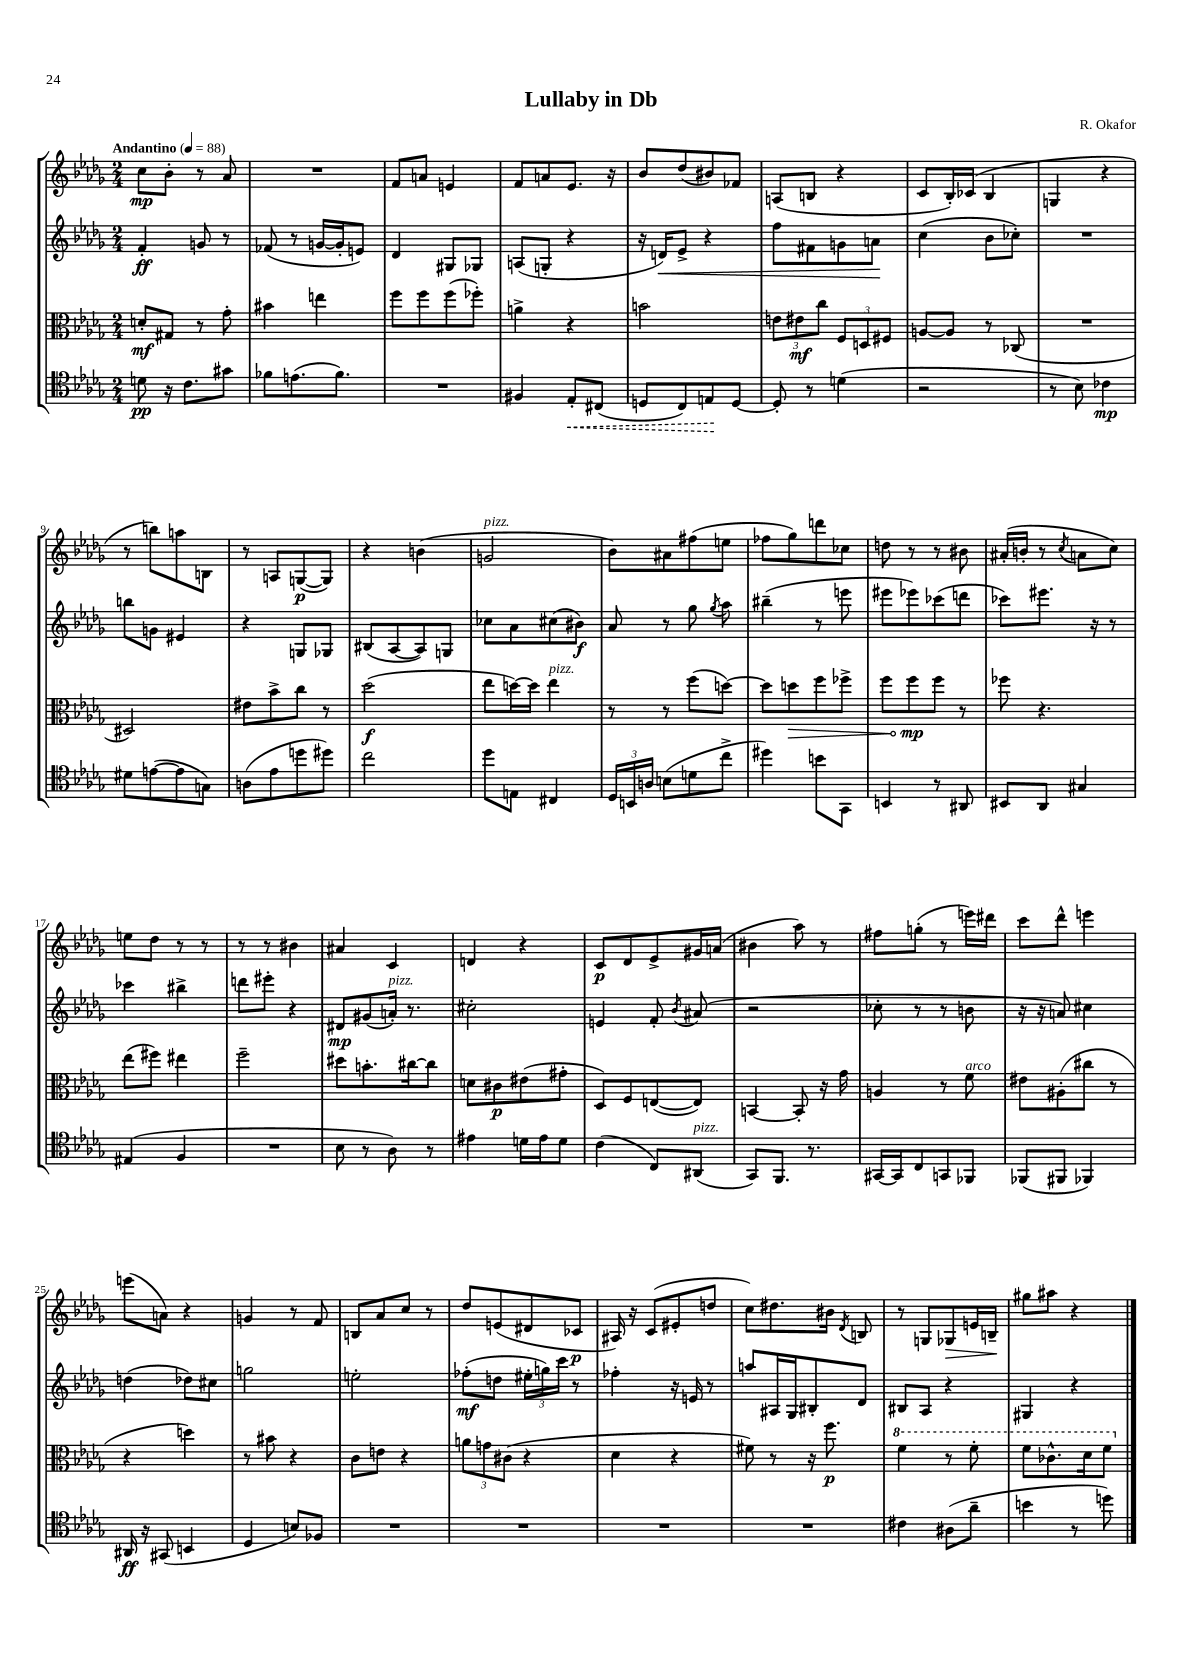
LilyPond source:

\header { title = "Lullaby in Db" composer = "R. Okafor" }
<<
\new StaffGroup <<
\new Staff = "s0" {
    \clef treble \key des \major \numericTimeSignature \time 2/4 \tempo "Andantino" 4 = 88
    \autoBeamOff c''8[\mp bes'8]-. r8 aes'8 |
    R2 |
    f'8[ a'8] e'4 |
    f'8[ a'8 ees'8.] r16 |
    bes'8[ des''8( bis'8) fes'8] |
    a8[( b8] r4 |
    c'8[ bes16-.) ces'16]( bes4 |
    g4 r4 |
    r8 b''8[) a''8 b8] |
    r8 a8[ g8~\p( g8]) |
    r4 b'4( |
    g'2^\markup { \italic "pizz." } |
    bes'8[) ais'8 fis''8( e''8] |
    fes''8[ ges''8) d'''8 ces''8] |
    d''8 r8 r8 bis'8 |
    ais'16[-.( b'16]-. r8 \acciaccatura { c''8 } a'8[ c''8]) |
    e''8[ des''8] r8 r8 |
    r8 r8 bis'4 |
    ais'4 c'4 |
    d'4 r4 |
    c'8[\p des'8 ees'8-> gis'16 a'16]( |
    bis'4 aes''8) r8 |
    fis''8[ g''8]-.( r8 e'''16[) dis'''16] |
    c'''8[ des'''8]-^ e'''4 |
    e'''8[( a'8]) r4 |
    g'4 r8 f'8 |
    b8[ aes'8 c''8] r8 |
    des''8[ e'8( dis'8 ces'8]\p |
    ais16) r16 c'8[( eis'8-. d''8] |
    c''8[) dis''8. bis'16] \acciaccatura { des'8 } b8 |
    r8 g8[ ges8\> e'16 b16]--\! |
    gis''8[ ais''8] r4 \bar "|." |
}
\new Staff = "s1" {
    \clef treble \key des \major \numericTimeSignature \time 2/4
    \autoBeamOff f'4-.\ff g'8 r8 |
    fes'8( r8 g'16[~ g'16-. e'8]) |
    des'4 gis8[ ges8] |
    a8[( g8]-. r4 |
    r16 d'16[\<) ees'8]-> r4 |
    f''8[ fis'8 g'8 a'8]\! |
    c''4( bes'8[ ces''8]-.) |
    R2 |
    b''8[ g'8] eis'4 |
    r4 g8[ ges8] |
    bis8[( aes8~ aes8) g8] |
    ces''8[ aes'8 cis''8( bis'8]\f) |
    aes'8 r8 ges''8 \acciaccatura { ges''8 } aes''8 |
    bis''4--( r8 e'''8 |
    eis'''8[ ees'''8) ces'''8( d'''8] |
    ces'''8[) eis'''8.] r16 r8 |
    ces'''4 bis''4-> |
    d'''8[ eis'''8]-. r4 |
    dis'8[\mp gis'8( a'16]-.^\markup { \italic "pizz." }) r8. |
    cis''2-. |
    e'4 f'8-. \acciaccatura { bes'8 } ais'8( |
    r2 |
    ces''8-. r8 r8 b'8 |
    r16 r16 a'8) cis''4 |
    d''4( des''8[) cis''8] |
    g''2 |
    e''2-. |
    fes''8[-.\mf( d''8] \tuplet 3/2 { eis''16[-. g''16) c'''16] } r8 |
    fes''4-. r16 e'16 r8 |
    a''8[ ais16 ges16 bis8-. des'8] |
    bis8[ aes8] r4 |
    gis4 r4 \bar "|." |
}
\new Staff = "s2" {
    \clef alto \key des \major \numericTimeSignature \time 2/4
    \autoBeamOff d'8[-.\mf gis8] r8 ges'8-. |
    bis'4 e''4 |
    f''8[ f''8 f''8( fes''8]-.) |
    a'4-> r4 |
    b'2 |
    \tuplet 3/2 { e'8[ eis'8\mf c''8] } \tuplet 3/2 { f8[ d8 fis8] } |
    a8[~ a8] r8 ces8( |
    R2 |
    dis2) |
    eis'8[ bes'8-> c''8] r8 |
    des''2\f( |
    ees''8[ d''16~) d''16] ees''4^\markup { \italic "pizz." } |
    r8 r8 f''8[( d''8]~) |
    d''8[ \once \override Hairpin.circled-tip = ##t d''8\> f''8 fes''8]-> |
    f''8[ f''8\mp\! f''8] r8 |
    fes''8 r4. |
    ees''8[( fis''8]) eis''4 |
    f''2-- |
    dis''8[ b'8.-. cis''16~ cis''8] |
    d'8[ cis'8\p eis'8( gis'8]-. |
    des8[) f8 e8~( e8]) |
    b,4~ b,8-. r16 ges'16 |
    a4 r8 f'8^\markup { \italic "arco" } |
    eis'8[ ais8-.( cis''8] r8 |
    r4 d''4) |
    r8 bis'8 r4 |
    c'8[ e'8] r4 |
    \tuplet 3/2 { a'8[ g'8 cis'8]( } r4 |
    des'4 r4 |
    fis'8) r8 r16 f''8.\p |
    \ottava #1 f''4 r8 f''8-. |
    f''8[ ces''8.-^ des''16 f''8] \ottava #0 \bar "|." |
}
\new Staff = "s3" {
    \clef tenor \key des \major \numericTimeSignature \time 2/4
    \autoBeamOff d'8\pp r16 c'8.[ gis'8] |
    fes'8[ e'8.( fes'8.]) |
    R2 |
    fis4 \once \override Hairpin.style = #'dashed-line ees8[-.\< cis8]( |
    d8[ c8) e8\! d8]~ |
    d8-. r8 d'4( |
    r2 |
    r8 bes8) ces'4\mp |
    dis'8[ e'8~( e'8 g8]) |
    a8[( ees'8 d''8 dis''8]) |
    c''2 |
    des''8[ e8] cis4 |
    \tuplet 3/2 { des16[ b,16 a16] } b8[( d'8 c''8]-> |
    dis''4) b'8[ ges,8] |
    b,4 r8 ais,8 |
    bis,8[ aes,8] gis4 |
    eis4( f4 |
    R2 |
    bes8 r8 aes8) r8 |
    eis'4 d'16[ eis'16 d'8] |
    c'4( c8[) ais,8]^\markup { \italic "pizz." }( |
    ges,8[) f,8.] r8. |
    gis,16[~ gis,16 c8 g,8 fes,8] |
    fes,8[( fis,8] fes,4) |
    ais,16\ff r16 gis,8( b,4 |
    des4 b8[) fes8] |
    R2 |
    R2 |
    R2 |
    R2 |
    cis'4 ais8[( aes'8]-- |
    b'4 r8 d''8) \bar "|." |
}
>>
>>
